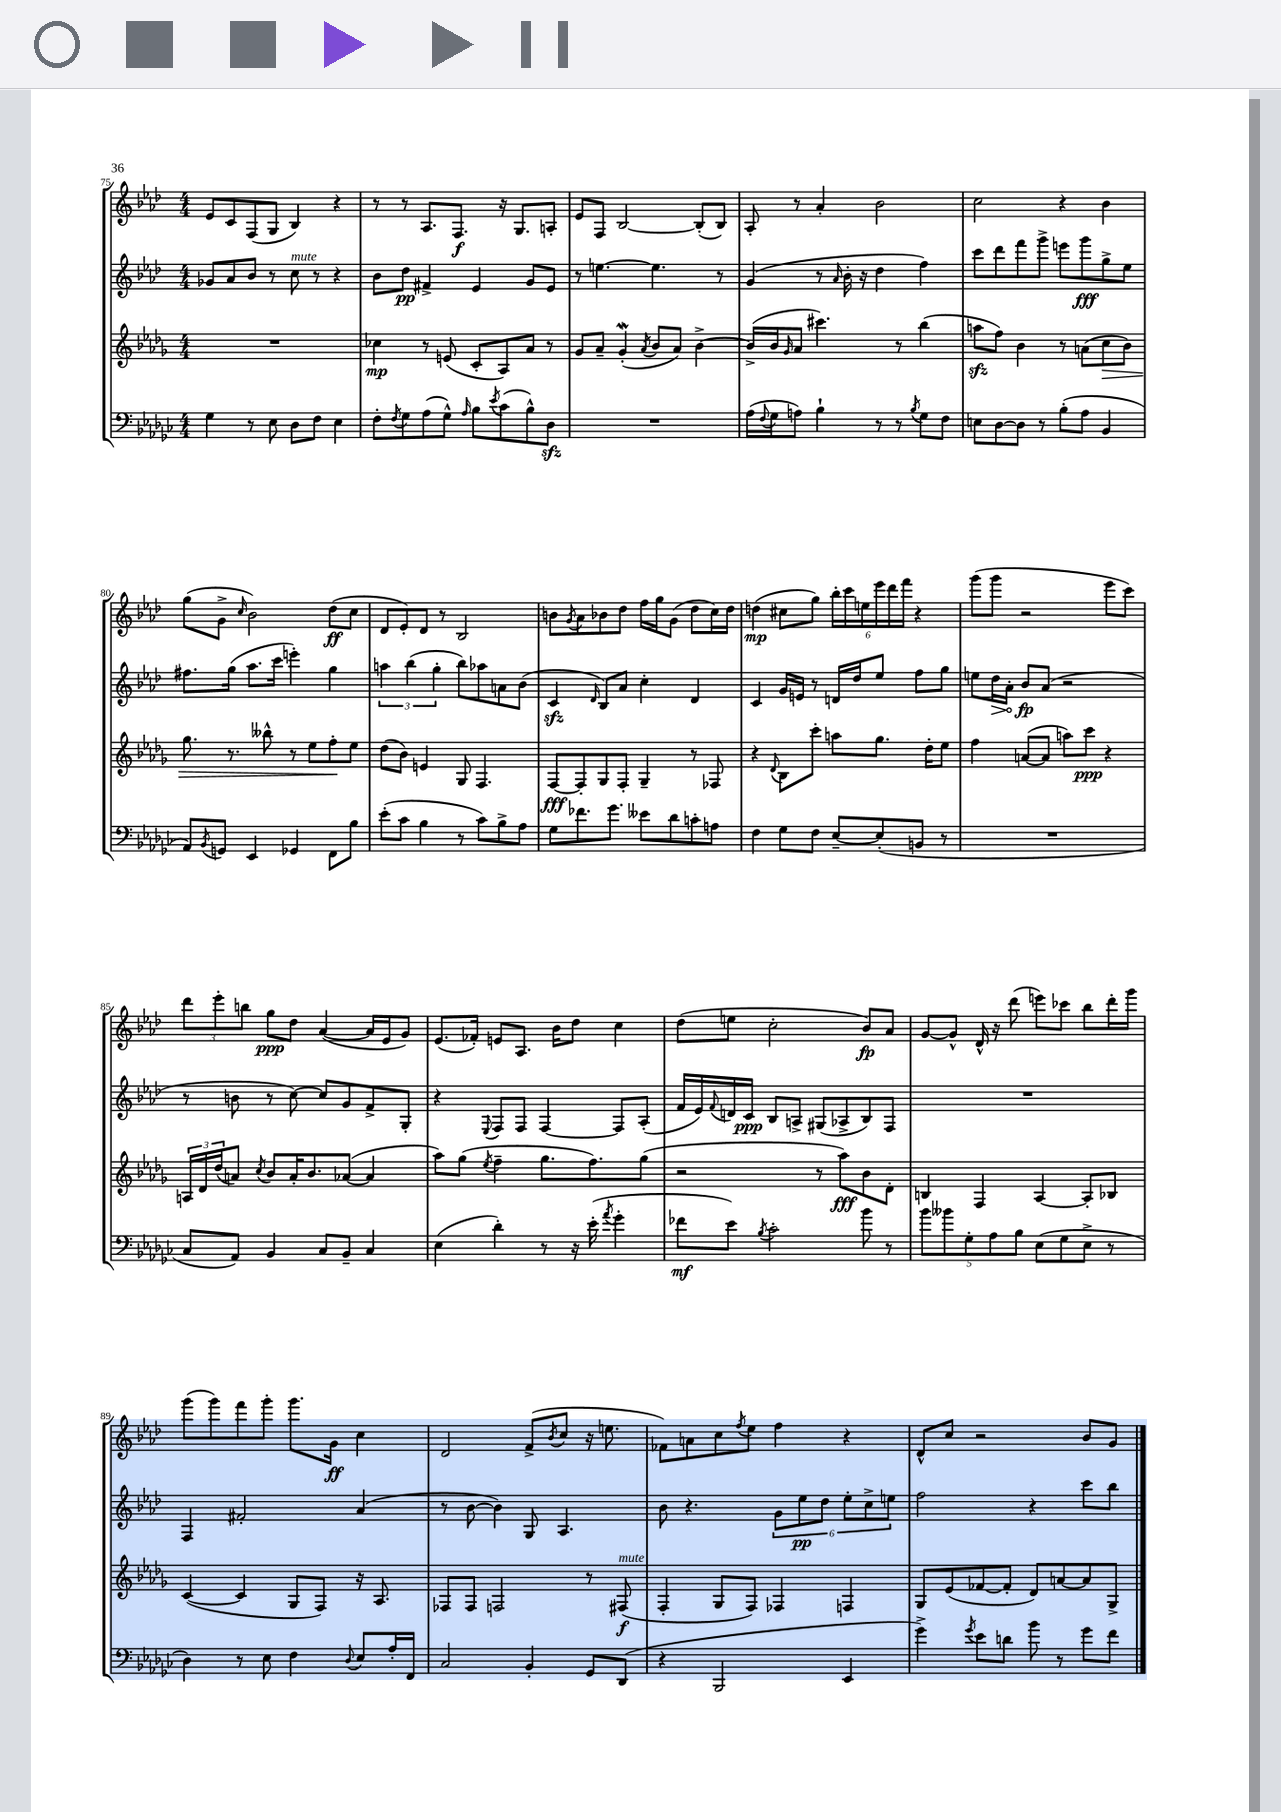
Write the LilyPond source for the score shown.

<<
\new StaffGroup <<
\new Staff = "s0" {
    \clef treble \key aes \major \numericTimeSignature \time 4/4
    ees'8 c'8 f8( g8 bes4) r4 |
    r8 r8 aes8. f8.\f r16 g8. a8-. |
    ees'8 f8 bes2~ bes8-.( bes8) |
    aes8-. r8 aes'4-. bes'2 |
    c''2 r4 bes'4 |
    g''8( g'8-> \grace { c''16 } bes'2) des''8\ff( c''8 |
    des'8 ees'8-.) des'8 r8 bes2 |
    b'8 \acciaccatura { g'8 } aes'8 bes'8 des''8 f''16 g''16 g'8( des''8 c''16) des''16 |
    d''4\mp( cis''8 g''8) \tuplet 6/4 { bes''16-. c'''16 e''16 ees'''16 des'''16 f'''16 } r4 |
    g'''8( g'''8 r2 ees'''8 c'''8) |
    \tuplet 3/2 { des'''8 ees'''8-. b''8 } g''8\ppp des''8 aes'4~( aes'16 ees'16 g'8) |
    ees'8.( fes'16-.) e'8 aes8. bes'16 des''8 c''4 |
    des''8( e''8 c''2-. bes'8\fp) aes'8 |
    g'8~ g'8-^ des'16-^ r16 des'''8( e'''8) ces'''8 bes''8 des'''16-. g'''16 |
    g'''8( g'''8) f'''8 g'''8-. g'''8. g'16\ff c''4 |
    des'2 f'8->( \acciaccatura { bes'8 } c''8 r16 e''8. |
    fes'8) a'8 c''8 \acciaccatura { f''8 } ees''8 f''4 r4 |
    des'8-^ c''8 r2 bes'8 g'8 \bar "|." |
}
\new Staff = "s1" {
    \clef treble \key aes \major \numericTimeSignature \time 4/4
    ges'8 aes'8 bes'8 r8 c''8^\markup { \italic "mute" } r8 r4 |
    bes'8 des''8\pp fis'4-> ees'4 g'8 ees'8 |
    r8 e''4.~ e''4. r8 |
    g'4( r8 \grace { aes'16 } bes'16-. r16 des''4 f''4) |
    c'''8 des'''8 f'''8 g'''8-> e'''8 g'''8\fff g''8-> ees''8 |
    fis''8. g''16( aes''8. c'''16 e'''4-.) g''4 |
    \tuplet 3/2 { a''4 bes''4( g''4-. } bes''8) aes''8 a'8 bes'8( |
    c'4\sfz \grace { des'16 } bes8) aes'8 c''4-. des'4 |
    c'4 g'16 e'16 r8 d'16 des''16 ees''8 f''8 g''8 |
    e''8 \once \override Hairpin.circled-tip = ##t des''16\> aes'16-. bes'8\fp\! aes'8( r2 |
    r8 b'8 r8 c''8~) c''8 g'8 f'8-> g8-. |
    r4 \appoggiatura { ees8 } f8 f8 f4~ f8 aes8-.( |
    f'16 ees'16) \appoggiatura { f'8 } d'16 c'16\ppp bes8 a8-> gis8( aes8-> bes8) f8 |
    R1 |
    f4 fis'2-. aes'4( |
    r8 bes'8~ bes'4) g8 aes4. |
    bes'8 r4. \tuplet 6/4 { g'8 ees''8\pp des''8 ees''8-. c''8-> e''8 } |
    f''2 r4 c'''8 bes''8 \bar "|." |
}
\new Staff = "s2" {
    \clef treble \key des \major \numericTimeSignature \time 4/4
    R1 |
    ces''4\mp r8 e'8( c'8-. aes8) aes'8 r8 |
    ges'8 aes'8-- ges'4-.\mordent( \acciaccatura { aes'8 } bes'8 aes'8) bes'4~-> |
    bes'16->( bes'16 \grace { ges'16 } aes'8 cis'''4.) r8 bes''4( |
    a''8\sfz f''8) bes'4 r8 a'8( c''8\> bes'8) |
    ges''8. r8. beses''8-^ r8 ees''8 f''8-.\! ees''8 |
    des''8( bes'8) e'4 ges8 f4. |
    f8~\fff f8-. ges8 f8-. ges4-- r8 fes8 |
    r4 \appoggiatura { des'8 } bes8 c'''8-. a''8 ges''8. des''16-. ees''8 |
    f''4 a'8~( a'8 a''8) c'''8\ppp r4 |
    \tuplet 3/2 { a16 des'16 des''16( } a'8) \acciaccatura { c''8 } bes'8 a'16-. bes'8. aes'8~( aes'4 |
    aes''8) ges''8( \acciaccatura { ees''8 } f''4-- ges''8. f''8.) ges''8( |
    r2 r8 aes''8\fff) bes'8 des'8-. |
    b4 f4 aes4~ aes8-. bes8 |
    c'4~( c'4 ges8 f8) r16 aes8. |
    fes8 fes8 f2 r8 fis8\f^\markup { \italic "mute" }( |
    f4-. ges8 f8) fes4 f4 |
    ges8 ees'8( fes'8~ fes'8-. des'8) a'8~ a'8 ges8-> \bar "|." |
}
\new Staff = "s3" {
    \clef bass \key ges \major \numericTimeSignature \time 4/4
    ges4 r8 ees8 des8 f8 ees4 |
    f8-. \acciaccatura { f8 } ges8 aes8( ges8-^) \grace { aes16 } bes8 \acciaccatura { ees'8 } ces'8( bes8-^) des8\sfz |
    R1 |
    aes16( \appoggiatura { f8 } ges16 a8) bes4-! r8 r8 \acciaccatura { bes8 } ges8 f8 |
    e8 des8~ des8 r8 bes8-.( aes8 bes,4 |
    aes,8) \acciaccatura { bes,8 } g,8 ees,4 ges,4 f,8 bes8 |
    ees'8-.( ces'8 bes4 r8 ces'8) bes8-> aes8 |
    ges8 fes'8. ges'8. eeses'8 des'8 c'8-. a8 |
    f4 ges8 f8 ees8~-- ees8-.( b,8 r8 |
    R1 |
    ces8 aes,8) bes,4 ces8 bes,8-- ces4 |
    ees4( des'4-.) r8 r16 ees'16-.( \acciaccatura { aes'8 } ges'4-. |
    fes'8\mf ees'8) \acciaccatura { bes8 } ces'2-. bes'8 r8 |
    \tuplet 5/4 { bes'8 beses'8 ges8-. aes8 bes8 } ees8( ges8 ees8-> r8 |
    des4) r8 ees8 f4 \appoggiatura { des8 } ees8 aes16-. f,16 |
    ces2 bes,4-. ges,8 des,8( |
    r4 bes,,2 ees,4 |
    ges'4->) \acciaccatura { ges'8 } ees'8 d'8 bes'8 r8 ges'8 f'8 \bar "|." |
}
>>
>>
\layout { \context { \Score currentBarNumber = #75 } }
